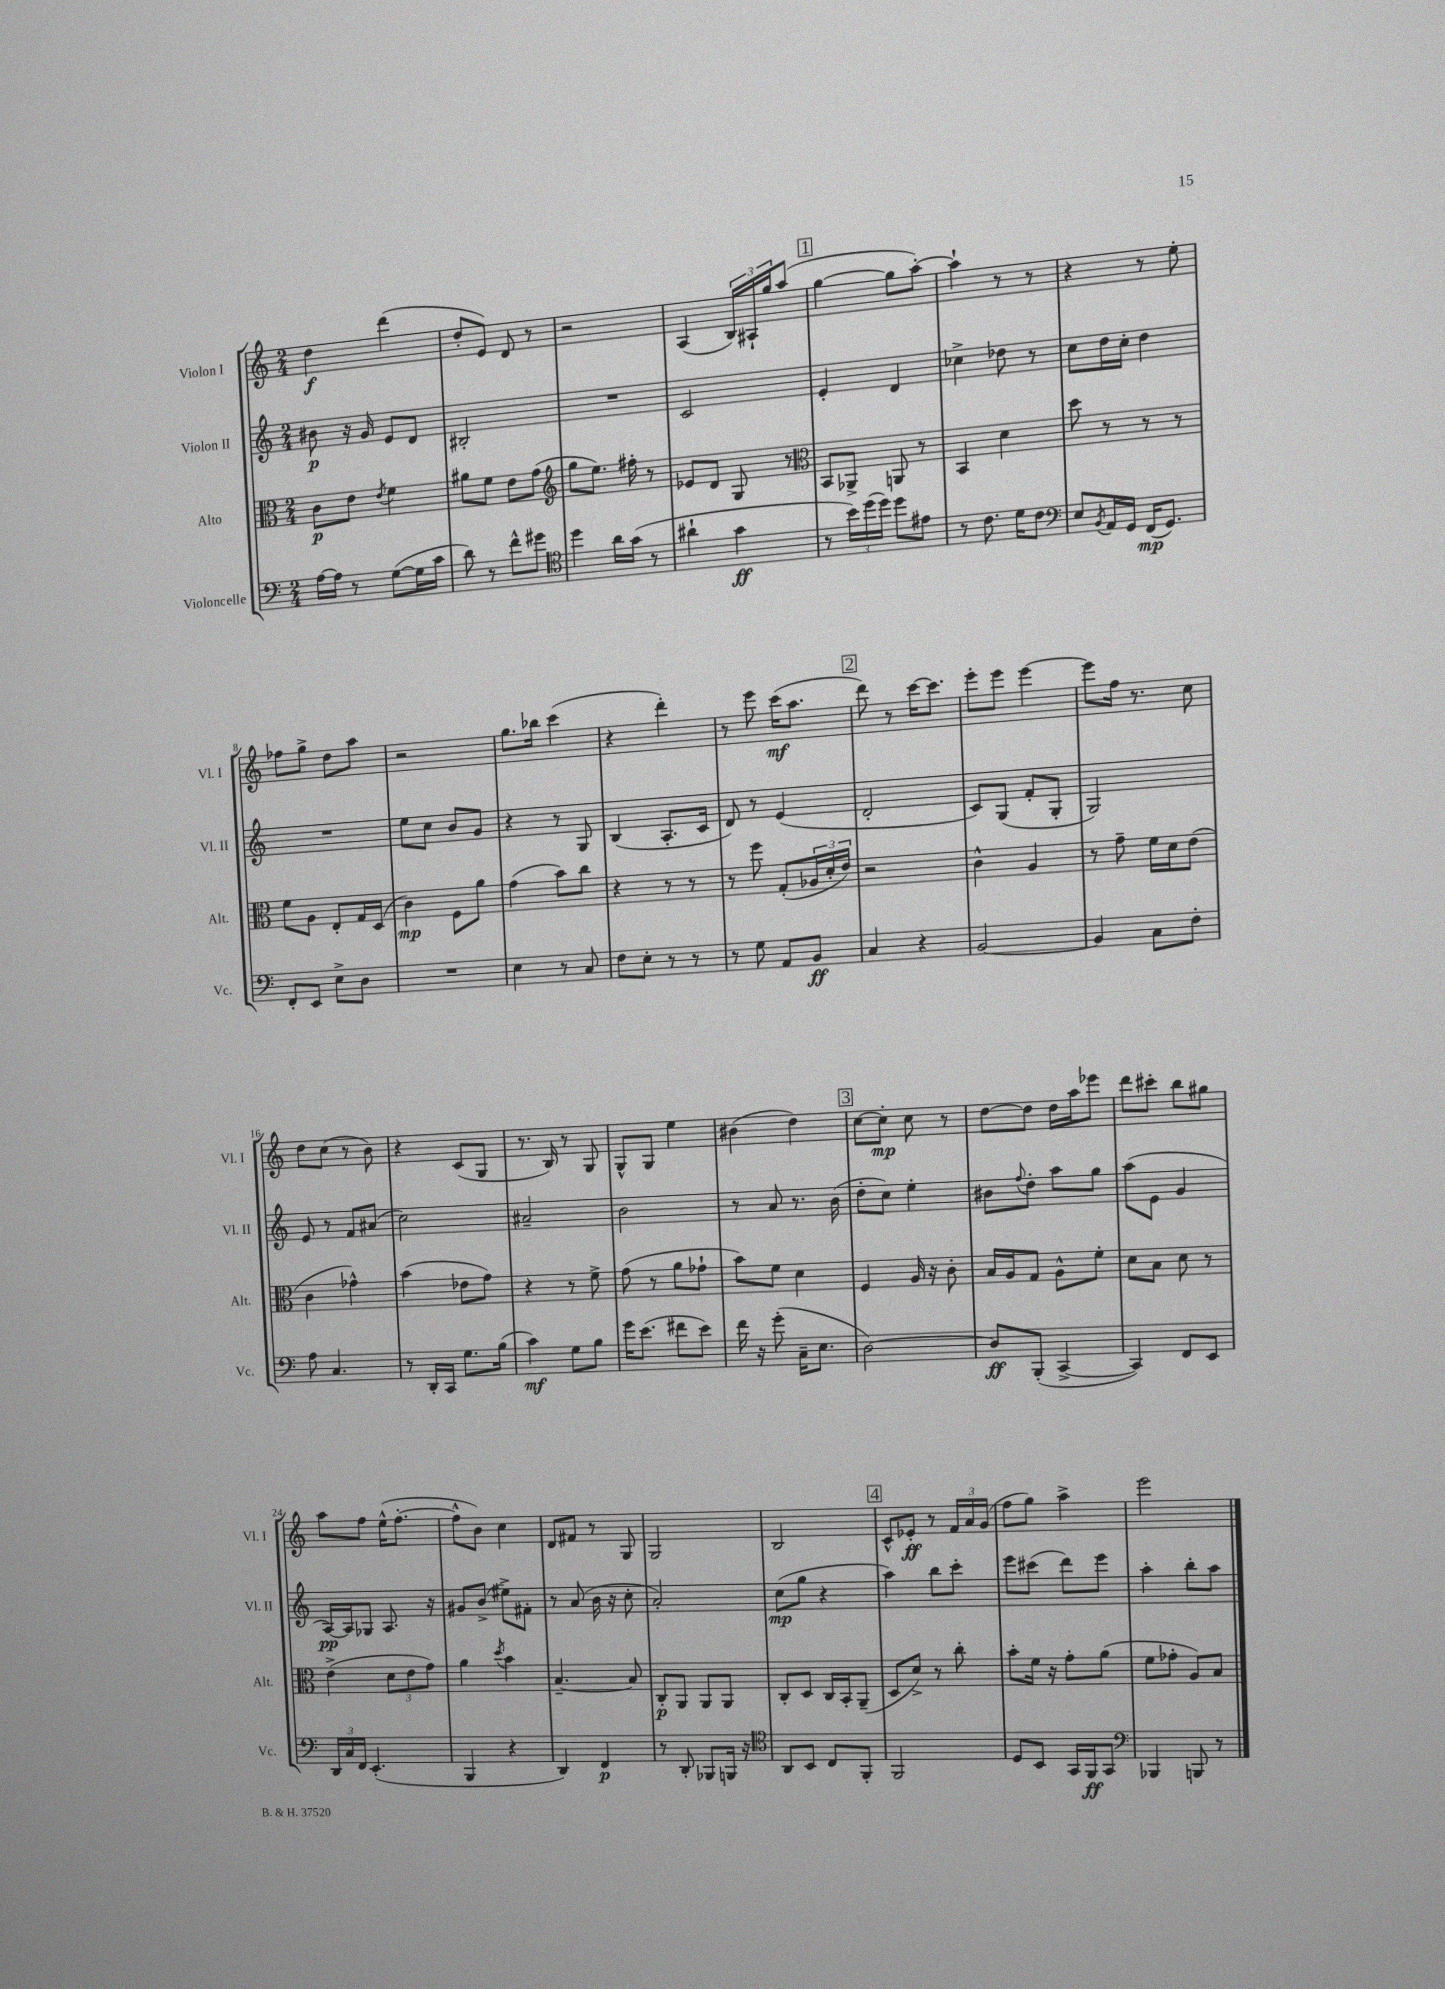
<<
\new StaffGroup <<
\new Staff = "s0" \with { instrumentName = "Violon I" shortInstrumentName = "Vl. I" } {
    \clef treble \key c \major \numericTimeSignature \time 2/4
    d''4\f d'''4( |
    d''8-. e'8) d'8 r8 |
    r2 |
    a4( \tuplet 3/2 { b16) ais16-! g''16 } a''8( |
    \mark \markup { \box "1" } g''4~ g''8 a''8~-.) |
    a''4-! r8 r8 |
    r4 r8 e''8-. |
    fes''8 g''8-> d''8 a''8 |
    r2 |
    g''8. bes''16 c'''4( |
    r4 d'''4-.) |
    r8 e'''8 c'''16\mf( a''8. |
    \mark \markup { \box "2" } d'''8) r8 c'''16~ c'''8. |
    e'''8-. e'''8 e'''4~ |
    e'''8 f''16 r8. c''8 |
    d''8 c''8( r8 b'8) |
    r4 c'8( g8 |
    r8. b16) r8 g8 |
    g8-^ g8 e''4 |
    bis'4( d''4) |
    \mark \markup { \box "3" } c''8~ c''8-.\mp c''8 r8 |
    d''8~ d''8 d''16 a''16 ees'''8 |
    d'''8 cis'''8-. b''8 gis''8 |
    a''8 f''8 e''16-^( f''8.~-. |
    f''8-^ b'8) c''4 |
    d'8 fis'8 r8 g8 |
    g2 |
    b2 |
    \mark \markup { \box "4" } c'8-^ ees'8-.\ff r8 \tuplet 3/2 { f'16 a'16 g'16( } |
    f''8 g''8) a''4-> |
    e'''2 \bar "|." |
}
\new Staff = "s1" \with { instrumentName = "Violon II" shortInstrumentName = "Vl. II" } {
    \clef treble \key c \major \numericTimeSignature \time 2/4
    bis'8\p r16 g'16 e'8 d'8 |
    bis2-. |
    R2 |
    c'2 |
    \mark \markup { \box "1" } e'4-. d'4 |
    ces''4-> des''8 r8 |
    c''8 d''16 c''16-. d''4 |
    R2 |
    e''8 c''8 b'8 g'8 |
    r4 r8 g8 |
    b4( a8.-. c'16 |
    d'8) r8 e'4( |
    \mark \markup { \box "2" } d'2-. |
    c'8) g8( f'8-. g8-. |
    g2) |
    e'8 r8 f'8 ais'8( |
    c''2) |
    ais'2-- |
    b'2 |
    r8 a'8 r8. b'16( |
    \mark \markup { \box "3" } d''8-. c''8) e''4-. |
    bis'8 \appoggiatura { f''8 } d''8-. a''8 g''8 |
    a''8( e'8 g'4 |
    a16~\pp) a16 ges8 a8. r16 |
    gis'8 b'8->( eis''8->) fis'8-. |
    r8 a'8( b'16 r16 c''8-. |
    a'2-.) |
    c''8\mp( g''8 r4 |
    \mark \markup { \box "4" } a''4) b''8 c'''8-. |
    e'''8 cis'''8( d'''8) e'''8 |
    a''4-. b''8-. a''8 \bar "|." |
}
\new Staff = "s2" \with { instrumentName = "Alto" shortInstrumentName = "Alt." } {
    \clef alto \key c \major \numericTimeSignature \time 2/4
    c'8\p e'8 \acciaccatura { e'8 } f'4 |
    ais'8 f'8 e'8 g'8( |
    \clef treble g''8 e''8.) fis''16-. r8 |
    ees'8 d'8 g8 r8 |
    \mark \markup { \box "1" } \clef alto b,8 aes,8-> a,8 r8 |
    b,4 d'4 |
    d''8 r8 r8 r8 |
    f'8 a8 e8-. g16 d16( |
    c'4\mp) f8 a'8 |
    g'4( b'8) c''8 |
    r4 r8 r8 |
    r8 f''8 g8-.( \tuplet 3/2 { aes16 d'16-. e'16) } |
    \mark \markup { \box "2" } r2 |
    c'4-^ a4 |
    r8 g'8-- f'16 d'16 e'8( |
    c'4 ges'4-^) |
    b'4( ees'8 g'8) |
    r4 r8 f'8-> |
    g'8( r8 a'8 ges'8-! |
    b'8) f'8 d'4 |
    \mark \markup { \box "3" } f4 a16 r16 c'8-. |
    b16 a16 g8 a8-^ f'8-. |
    d'8 b8 d'8 r8 |
    e'4->( \tuplet 3/2 { d'8 e'8 g'8) } |
    a'4 \acciaccatura { d''8 } b'4 |
    b4.~-- b8 |
    c8-.\p a,8 a,8 a,8 |
    c8-. d8 c16 b,16-. a,8--( |
    \mark \markup { \box "4" } d8 d'8->) r8 c''8-. |
    b'8-. f'16 r16 g'8-. a'8( |
    f'8 ges'8-. a8) b8 \bar "|." |
}
\new Staff = "s3" \with { instrumentName = "Violoncelle" shortInstrumentName = "Vc." } {
    \clef bass \key c \major \numericTimeSignature \time 2/4
    a16~ a16 r8 g8~( g16 c'16 |
    d'8) r8 f'8-^ gis'8 |
    \clef tenor d''4 a'16 g'16( r8 |
    ais'4-! g'4\ff |
    \mark \markup { \box "1" } r8 \tuplet 3/2 { b'16) d''16( d''16) } d''8 eis'8 |
    r8 c'8. d'16 c'8 |
    \clef bass e8 \acciaccatura { b,8 } a,16 g,16 f,16\mp( g,8.) |
    f,8-. e,8 e8-> d8 |
    R2 |
    e4 r8 c8 |
    f8 e8-. r8 r8 |
    r8 g8 a,8 b,8\ff |
    \mark \markup { \box "2" } c4 r4 |
    b,2~ |
    b,4 c8 f8-. |
    a8 c4. |
    r8 d,16-. c,16 g8. b16( |
    c'4\mf) g8 b8 |
    g'16 e'8.( fis'8 e'8) |
    f'16 r16 g'8-.( c16-- e8. |
    \mark \markup { \box "3" } d2~) |
    d8\ff b,,8-.( c,4~-> |
    c,4) f,8 e,8 |
    \tuplet 3/2 { d,16 c16 f,16 } e,4.-.( |
    b,,4 r4 |
    d,4) f,4\p |
    r8 d,8-. bes,,8 b,,16 r16 |
    \clef tenor a,8 b,8 c8 f,8-. |
    \mark \markup { \box "4" } f,2 |
    d8 b,8 g,16 f,16\ff g,8 |
    \clef bass bes,,4 b,,8 r8 \bar "|." |
}
>>
>>
